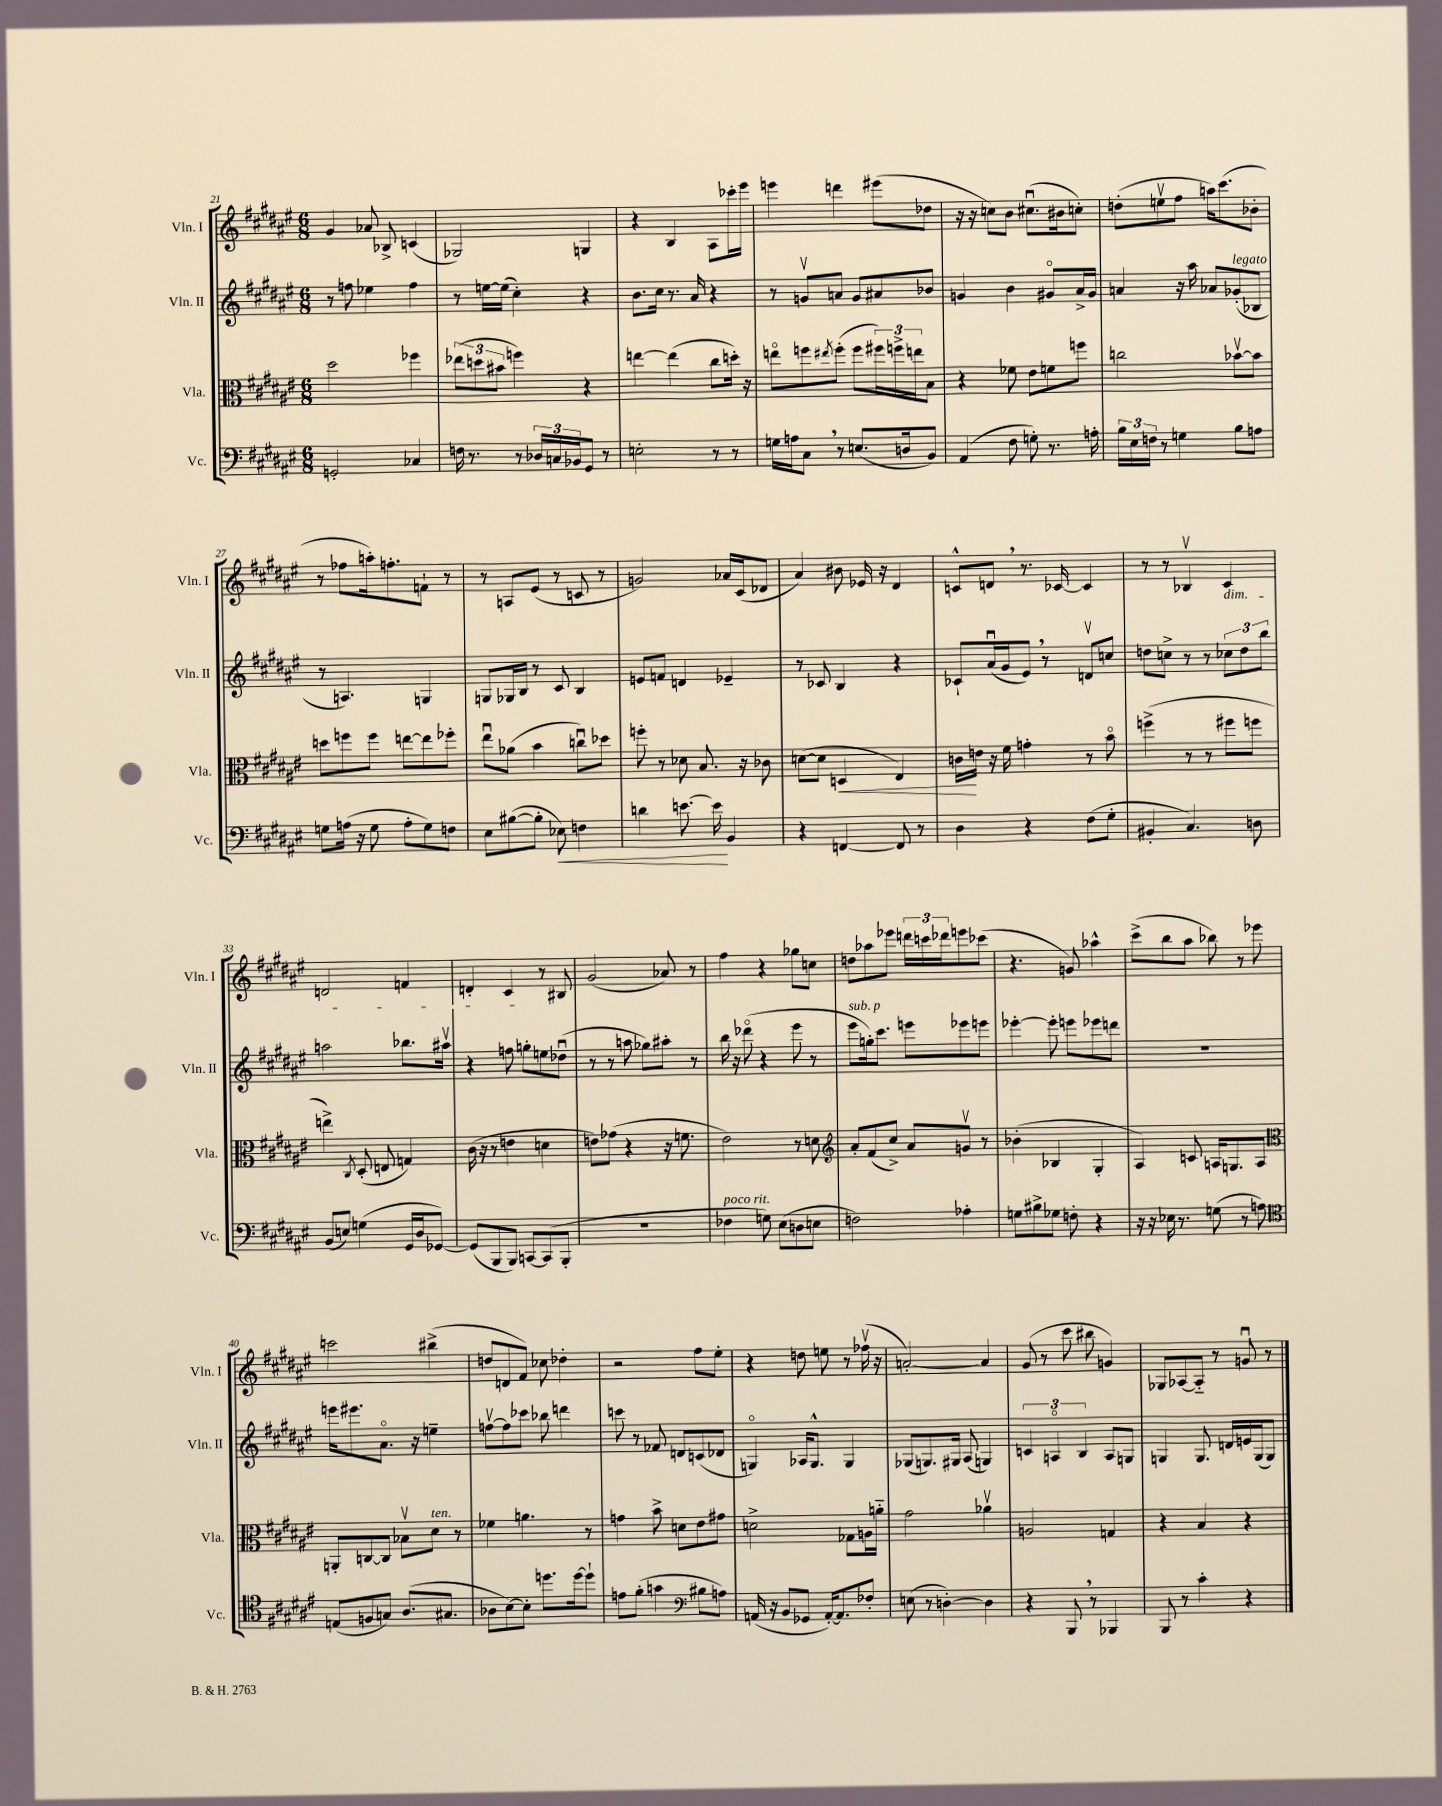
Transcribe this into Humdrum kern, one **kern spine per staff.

**kern	**kern	**kern	**kern
*staff4	*staff3	*staff2	*staff1
*clefF4	*clefC3	*clefG2	*clefG2
*k[f#c#g#d#a#e#]	*k[f#c#g#d#a#e#]	*k[f#c#g#d#a#e#]	*k[f#c#g#d#a#e#]
*M6/8	*M6/8	*M6/8	*M6/8
2GG'/	2dd#\	8r	4g#/
.	.	8ff\	.
.	.	4ee-\	8a-/
.	.	.	8B-^/
4C-/	4ff-\	4ff\	(4c/
=	=	=	=
16F\	(12ee-\L	8r	2G-/)
8.r	.	.	.
.	12dd\	.	.
.	.	[16ee\LL	.
.	12b#\J	.	.
.	.	(16ee\]JJ	.
8r	4ff\)	4cc#'\)	.
24D-/LL	.	.	.
24C/	.	.	.
24BB-/J	.	.	.
8GG#/J	4r	4r	4G/
8r	.	.	.
=	=	=	=
2E'\	[4ee\	8.b\L	4r
.	.	16cc#\Jk	.
.	(4ee\]	8.r	4B/
.	.	16a#/	.
8r	8cc#\L	4r	8A#\L
8r	16dd'\Jk)	.	16ccc-'\L
.	16r	.	16eee#\JJ
=	=	=	=
16G\LL	8eeo\L	8r	4eee\
16A\J	.	.	.
8C#\J	8ff\	8gv/L	.
.	8qee#/	.	.
8r	(8ff'\J	8a/J	4ddd\
(8.E/L	8ff\L	8g/L	.
.	24ff#\L)	8a#/	(8eee#\L
.	24ff^\	.	.
16D/k	.	.	.
.	24ee\J	.	.
8BB/J)	8B\J	8b-/J	8dd-\J
=	=	=	=
(4AA#/	4r	4g/	16r
.	.	.	16r
.	.	.	8cc\L)
8F#\	8f-\	4b\	8b\J
8G'\)	8e#\L	.	(8.cc#u\L
8.r	8f\	8g#o/L	.
.	.	.	16b#\k
.	8ff\J	16a#^/L	8cc'\J)
16A'\	.	16g#/JJ	.
=	=	=	=
24B\LL	2cc\	4a/	(8dd'\L
24E#\	.	.	.
24F\JJ	.	.	.
8r	.	.	8eev\
4G\	.	16r	8ff#\J
.	.	16aa#\	.
.	.	8a-/L	16aa\LK)
.	.	.	(8.ccc#\
8B\L	[8b-v\L	(8g-'/	.
8A\J	8b-\]J	8B-/J	8b-'\J
=	=	=	=
8G\L	8dd\L	8r	8r
(16A\Jk	8ff\	4.A/)	8ff-\L
16r	.	.	.
8G\	8ff\J	.	16aa'\k)
.	.	.	8.ff'\
8A'\L	[8ee\L	.	.
8G\)	8ee\]	4G/	8f`\J
8F\J	8ff-'\J	.	8r
=	=	=	=
8E#\L	8ee#u\L	8G/L	8r
([8B#\	(8a-\J	16G-/L	8A/L
.	.	16B/JJ	.
8B#'\]J	4b\	8r	(8e#/J
8E-\)	.	8c#/	8r
4F\	8ccu\L)	4B/	8c/
.	8dd-\J	.	8r
=	=	=	=
4d\	8ff'\	8e/L	2g/)
.	8r	8f/J	.
[8.e\	8d-\	4d/	.
.	8.B/	.	.
16e\]	.	.	.
4BB/	.	4e-~/	16a-/LL
.	16r	.	(16c#/J
.	8c-\	.	8d-/J
=	=	=	=
4r	([8d\L	8r	4a#/)
.	8d\]J	8c-/	.
[4FF/	4D/	4B/	8b#\
.	.	.	16e-/
.	.	.	16r
8FF/]	4E#/)	4r	4d#/
8r	.	.	.
=	=	=	=
4D#\	16c\LL	8c-`/L	8c^^/L
.	16e\JJ	.	.
.	16r	(16a#u/L	8d/J
.	16f#\	16g#/J	.
4r	4g'\	8e#/J)	8.r
.	.	8r	.
.	.	.	[16c-/
(8F#\L	8r	8dv/L	4c-/]
8G#'\J	8bo\	8cc/J	.
=	=	=	=
4BB#'/	(4ff^\	8dd\L	8r
.	.	8cc^\J	8r
4.C#/)	8r	8r	4B-v/
.	8r	8r	.
.	8ff#\L	12cc-\L	4c#/
.	.	12dd\	.
8D\	8ff\J	.	.
.	.	12bb\J	.
=	=	=	=
(8BB/L	4ee^\)	2aa\	2d/
8E/J)	.	.	.
.	8qC#/	.	.
(4G\	(8D#'/	.	.
.	8E/	.	.
16GG#/LL	4G/)	8.bb-\L	4f/
16D#/J	.	.	.
[8GG-/J)	.	.	.
.	.	16aa#v\Jk	.
=	=	=	=
(8GG-/]L	(16c#\	4r	4d'/
.	16r	.	.
8BBB/	8r	.	.
8BBB/J)	4e\	8ff\	4c#/
[8CC/L	.	8gg'\L	.
(8CC/]	4d\	8ee\	8r
8BBB'/J	.	(8dd-u\J	8B#/
=	=	=	=
2.r	8e\L)	8r	(2g#/
.	(8g-\J	8r	.
.	4r	8aa\	.
.	.	8gg-\L)	.
.	16r	8aa#'\J	8a-/)
.	8.f\	.	.
.	.	8r	8r
=	=	=	=
4F-\	2e#\)	16bb\	4ff#\
.	.	16r	.
.	.	(8ddd-o\	.
8G\)	.	4r	4r
(8E#\L	.	.	.
8D\	8r	8eee#\	8gg-\L
8E\J	8d\	8r	8cc\J
=	=	=	=
*	*clefG2	*	*
2F\)	8a#'/L	8eee#\L	8dd\L
.	(8f#/	16gg'\k)	8aa-\
.	.	8.ccc#\J	.
.	8cc#^/J)	.	8eee-\J
.	8a#/L	8eee\L	24ddd\LL
.	.	.	24ccc\
.	.	.	24ddd-\J
4A-'\	8gv/J	8eee-\	8eee\
.	8r	8eee\J	(8ccc-\J
=	=	=	=
8G\L	(4b-'\	[4eee-'\	4.r
8B#^\	.	.	.
8G-\J	4B-/	8eee-'\]	.
8F'\	.	8eee\L	8g/)
4r	4G#'/	8eee-\	4aa-^^\
.	.	8ddd\J	.
=	=	=	=
16r	4A#/)	2.r	(8ccc#^\L
16r	.	.	.
16E-\	.	.	8bb\
8.r	.	.	.
.	8c/	.	8aa#\J
(8G\	16A/LK	.	8bb-\)
.	8.G/	.	.
8r	.	.	8r
8A\)	8A/J	.	8eee-\
=	=	=	=
*clefC4	*clefC3	*	*
(8E/L	8AA'/L	16eee\LK	2ccc\
.	.	8.eee#\	.
8F/	[8C/	.	.
8G/J)	8C/]J	8.a#o\J	.
(8.A#/L	8B-v\L	.	.
.	.	16r	.
.	8d#\J	4ee~\	(4bb#^\
8.G#/J	.	.	.
.	8r	.	.
=	=	=	=
8A-\L	4f-\	[8ffv\L	8dd/L
[8B\)	.	8ff\]	8d/
8B'\]J	4.a\	8ccc-\J	8f#/J)
8.dd\L	.	8bb-\	8cc-\
.	.	4ddd\	4dd-'\
[16dd\k	.	.	.
8dd`\]J	8r	.	.
=	=	=	=
8e\L	4g\	8ccc\	2r
(8f#'\J	.	8r	.
4g\	8b^\	8f-/	.
.	8d\L	8d/L	.
*clefF4	*	*	*
8B#\L	8e#\	(8c/	8ff#\L
8A\J)	8g#\J	8d-/J	8ee#'\J
=	=	=	=
(16AA/	2d^\	4Go/)	4r
16r	.	.	.
8BB/L	.	.	.
8GG-/J	.	16A-/LK	8dd\
.	.	8.G^^/J	.
[16AA'/LK)	.	.	8ee\
8.AA/]	.	.	.
.	8G-\L	4G/	8r
8F-'/J	16A\L	.	(16ff-v\
.	16a'~\JJ	.	16r
=	=	=	=
(8E\	2g#\	(8G-/L	[2a'/)
8r	.	8.G/)	.
[4D'\)	.	.	.
.	.	16G#/Jk	.
.	.	(8A#/	.
4D\]	4a-v\	4G/)	4a/]
=	=	=	=
4r	2A/	6c/	(8g#/
.	.	.	8r
.	.	6Ao/	.
8BBB/	.	.	8ccc#\
.	.	6B/	.
8r	.	.	8bb#\
4BBB-/	4G/	8A/L	4g/)
.	.	8G/J	.
=	=	=	=
8BBB/	4r	4G/	8G-/L
8r	.	.	[8A-/
4c#'\	4B/	8.G/	8A-'~/]J
.	.	.	8r
.	.	16d/LL	.
4r	4r	16e/	8gu/
.	.	(16G/J	.
.	.	8G/J)	8r
==	==	==	==
*-	*-	*-	*-
